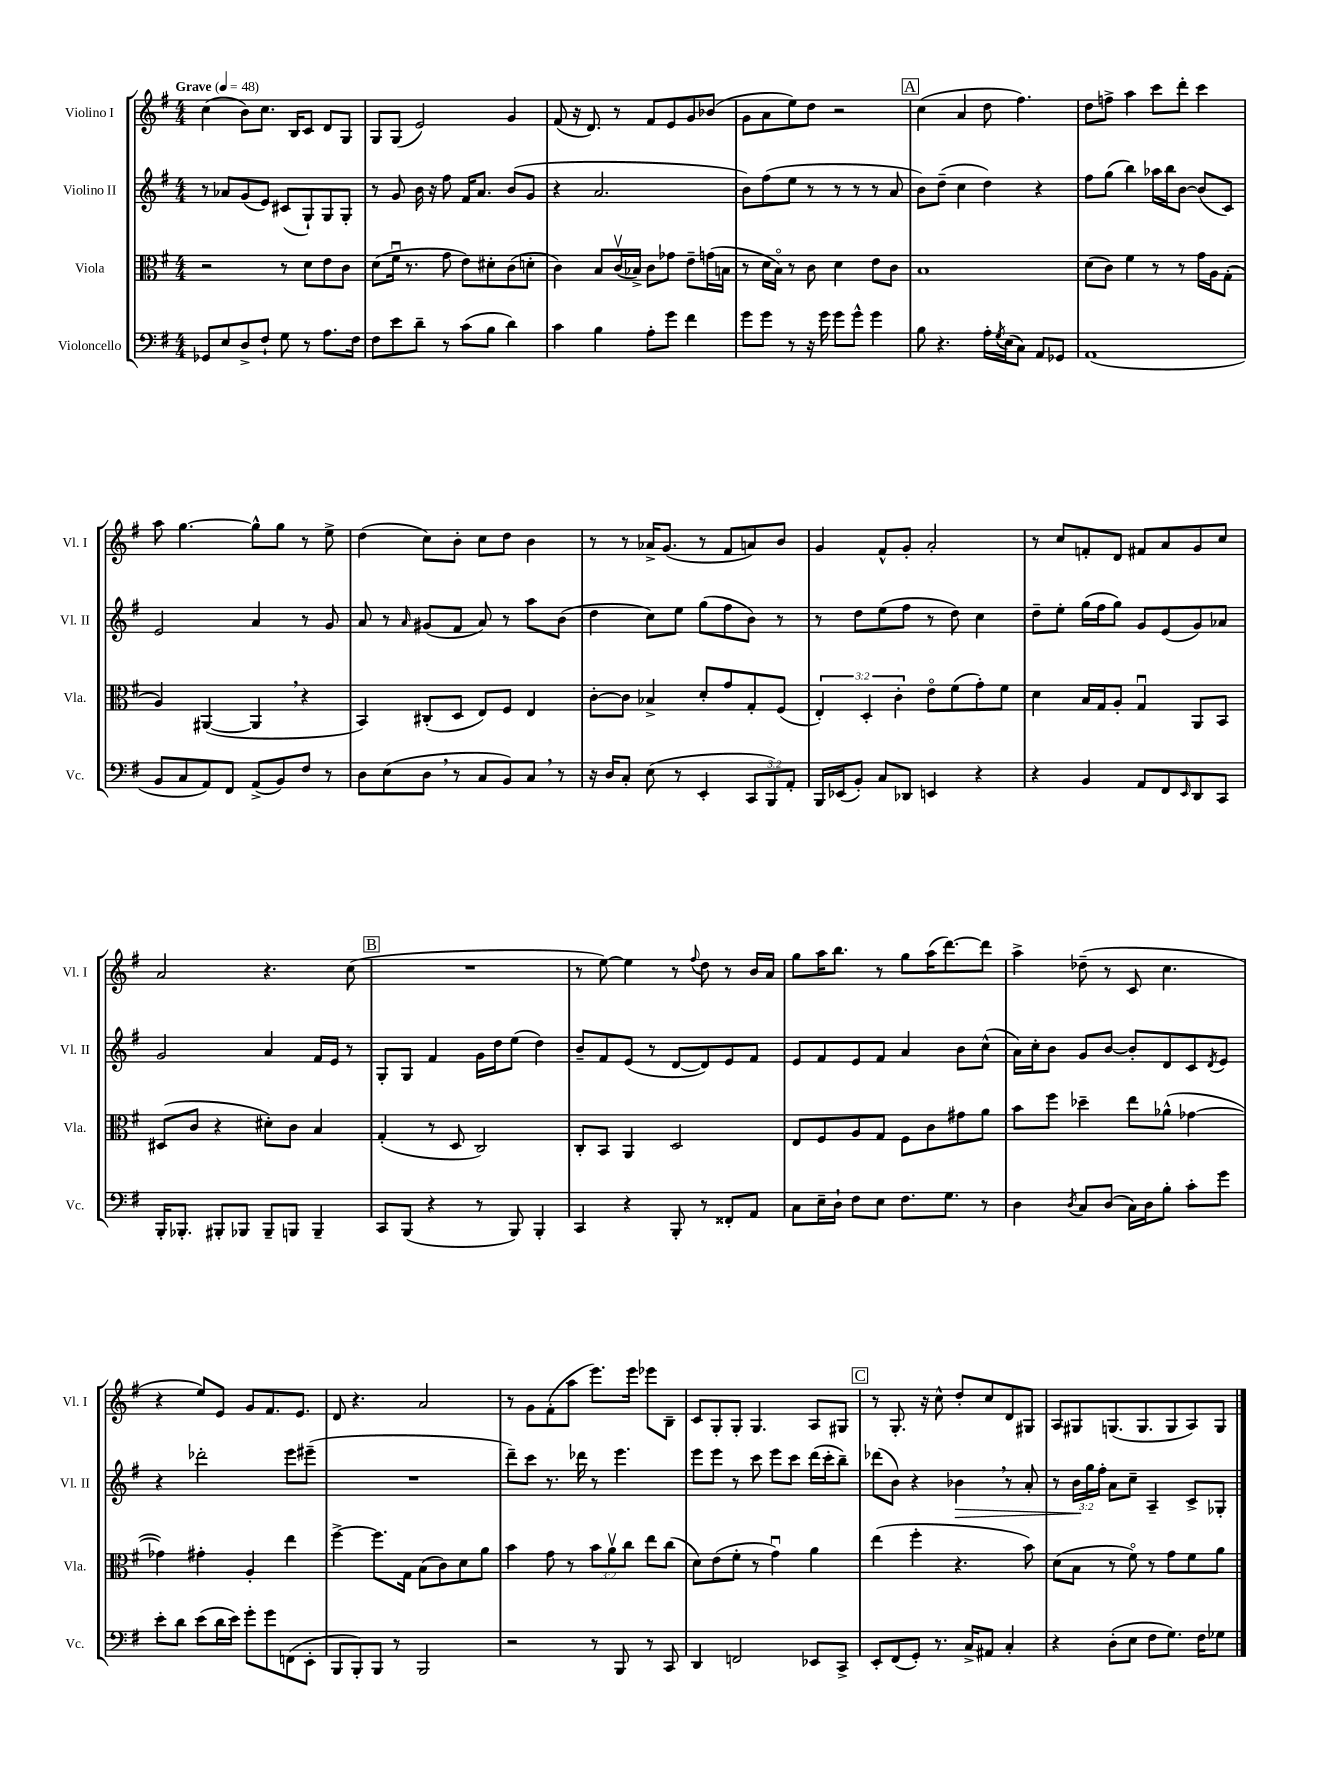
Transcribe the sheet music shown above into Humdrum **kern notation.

**kern	**kern	**kern	**dynam	**kern
*part4	*part3	*part2	*part2	*part1
*staff4	*staff3	*staff2	*staff2	*staff1
*I"Violoncello	*I"Viola	*I"Violino II	*	*I"Violino I
*I'Vc.	*I'Vla.	*I'Vl. II	*	*I'Vl. I
*clefF4	*clefC3	*clefG2	*	*clefG2
*k[f#]	*k[f#]	*k[f#]	*	*k[f#]
*M4/4	*M4/4	*M4/4	*	*M4/4
*MM48	*MM48	*MM48	*	*MM48
=1	=1	=1	=1	=1
!	!	!	!	!LO:TX:a:B:t=Grave
8GG-X/L	2r	8r	.	(4cc\
8E/	.	8a-X/L	.	.
8D^/	.	(8g/	.	8b\L)
8F#`/J	.	8e/J)	.	8.cc\J
8G\	8r	(8c#X/L	.	.
.	.	.	.	16B/KL
8r	8d\L	8G`/)	.	8c/J
8.A\L	8e\	8G/	.	8d/L
.	8c\J	8G'/J	.	8G/J
16F#\Jk	.	.	.	.
=2	=2	=2	=2	=2
8F#\L	(8d\L	8r	.	8G/L
8e\	16f#u\Jk	8g/	.	(8G/J
.	8.r	.	.	.
8d~\J	.	16b\	.	2e/)
.	.	16r	.	.
8r	8g\	8ff#\	.	.
(8c\L	8e\L)	16f#/KL	.	.
.	.	8.a/J	.	.
8B\J	8d#X'\	.	.	.
4d\)	(8c\	(8b/L	.	4g/
.	8dn'\J	8g/J	.	.
=3	=3	=3	=3	=3
4c\	4c\)	4r	.	(8f#/
.	.	.	.	16r
.	.	.	.	8.d/)
4B\	8B/L	2.a/	.	.
.	(16cv/L	.	.	8r
.	16B-X^/JJ)	.	.	.
8A'\L	8c\L	.	.	8f#/L
8g\J	8g-X\J	.	.	8e/
4f#\	8e~\L	.	.	8g/
.	(16gn\L	.	.	(8b-X/J
.	16Bn\JJ	.	.	.
=4	=4	=4	=4	=4
8g\L	8r	8b\L)	.	8g\L
8g\J	16d\LL	(8ff#\	.	8a\
.	16B\JJ)	.	.	.
8r	8r	8ee\J	.	8ee\)
16r	8c\	8r	.	8dd\J
16g\	.	.	.	.
8g\L	4d\	8r	.	2r
8g^^\J	.	8r	.	.
4g\	8e\L	8r	.	.
.	8c\J	8a/	.	.
!!LO:REH:place=s1:t=A
=5	=5	=5	=5	=5
8B\	1B	8b\L)	.	(4cc\
4.r	.	(8dd~\J	.	.
.	.	4cc\	.	4a/
16A'\LL	.	4dd\)	.	8dd\
8qG/	.	.	.	.
(16E\J	.	.	.	.
8C\J)	.	.	.	4.ff#\)
8AA/L	.	4r	.	.
8GG-X/J	.	.	.	.
=6	=6	=6	=6	=6
(1AA	(8d\L	8ff#\L	.	8dd\L
.	8c\J)	(8gg\J	.	8ffn^\J
.	4f#\	4bb\)	.	4aa\
.	8r	16aa-X\LL	.	8ccc\L
.	.	16bb\J	.	.
.	8r	[8b\J	.	8ddd'\J
.	16g\LL	(8b/L]	.	4ccc\
.	16A\J	.	.	.
.	(8G'\J	8c/J)	.	.
!!LO:LB:g=z
=7	=7	=7	=7	=7
8BB/L	4A/)	2e/	.	8aa\
8C/	.	.	.	[4.gg\
8AA/)	([4AA#X/	.	.	.
8FF#/J	.	.	.	.
(8AA^/L	4AA#,/]	4a/	.	8gg^^\L]
8BB/)	.	.	.	8gg\J
8F#/J	4r	8r	.	8r
8r	.	8g/	.	8ee^\
=8	=8	=8	=8	=8
8D\L	4BB/)	8a/	.	(4dd\
(8E\	.	8r	.	.
.	.	16qqa/	.	.
8D,\J	(8C#X'/L	(8g#X/L	.	8cc\L)
8r	8D/J	8f#/J	.	8b'\J
8C/L	8E/L)	8a/)	.	8cc\L
8BB/)	8F#/J	8r	.	8dd\J
8C,/J	4E/	8aa\L	.	4b\
8r	.	(8b\J	.	.
=9	=9	=9	=9	=9
16r	[8c'\L	4dd\	.	8r
16D/KL	.	.	.	.
8C'/J	8c\J]	.	.	8r
(8E\	4B-X^/	8cc\L)	.	16a-X^/KL
.	.	.	.	(8.g/J
8r	.	8ee\J	.	.
4EE'/	8d'/L	(8gg\L	.	8r
.	8g/	8ff#\	.	8f#/L
12CC/L	8G'/	8b\J)	.	8an/)
12BBB/)	.	.	.	.
.	(8F#/J	8r	.	8b/J
12AA'/J	.	.	.	.
=10	=10	=10	=10	=10
16BBB/LL	6E'/)	8r	.	4g/
(16EE-X/J	.	.	.	.
8BB'/J)	.	8dd\L	.	.
.	6D'/	.	.	.
8C/L	.	(8ee\	.	8f#^^/L
.	6c'\	.	.	.
8DD-X/J	.	8ff#\J	.	8g'/J
4EEn/	8e\L	8r	.	2a'/
.	(8f#\	8dd\)	.	.
4r	8g'\)	4cc\	.	.
.	8f#\J	.	.	.
=11	=11	=11	=11	=11
4r	4d\	8dd~\L	.	8r
.	.	8ee'\J	.	8cc/L
4BB/	16B/LL	(16gg\LL	.	8fn'/
.	16G/J	16ff#\J	.	.
.	8A'/J	8gg\J)	.	8d/J
8AA/L	4Gu/	8g/L	.	8f#X/L
8FF#/	.	(8e/	.	8a/
16qqEE/	.	.	.	.
8DD/	8AA/L	8g/)	.	8g/
8CC/J	8BB/J	8a-X/J	.	8cc/J
!!LO:LB:g=z
=12	=12	=12	=12	=12
16BBB'/KL	(8D#X/L	2g/	.	2a/
8.BBB-X'/J	.	.	.	.
.	8c/J	.	.	.
8BBB#X'/L	4r	.	.	.
8BBB-X/J	.	.	.	.
8BBB-~/L	8d#X'\L)	4a/	.	4.r
8BBBn/J	8c\J	.	.	.
4BBB~/	4B/	16f#/LL	.	.
.	.	16e/JJ	.	.
.	.	8r	.	(8cc\
!!LO:REH:place=s1:t=B
=13	=13	=13	=13	=13
8CC/L	(4G'/	8G'/L	.	1r
(8BBB/J	.	8G/J	.	.
4r	8r	4f#/	.	.
.	8D/	.	.	.
8r	2C/)	16g\LL	.	.
.	.	16dd\J	.	.
8BBB/)	.	(8ee\J	.	.
4BBB'/	.	4dd\)	.	.
=14	=14	=14	=14	=14
4CC/	8C'/L	8b~/L	.	8r
.	8BB/J	8f#/	.	[8ee\)
4r	4AA/	(8e/J	.	4ee\]
.	.	8r	.	.
8BBB'/	2D/	[8d/L	.	8r
.	.	.	.	8qqff#/
8r	.	8d/])	.	8dd\
8FF##X'/L	.	8e/	.	8r
8AA/J	.	8f#/J	.	16b/LL
.	.	.	.	16a/JJ
=15	=15	=15	=15	=15
8C\L	8E/L	8e/L	.	8gg\L
16E~\L	8F#/	8f#/	.	16aa\K
16D`\JJ	.	.	.	8.bb\J
8F#\L	8A/	8e/	.	.
8E\J	8G/J	8f#/J	.	8r
8.F#\L	8F#\L	4a/	.	8gg\L
.	8c\	.	.	(16aa\K
8.G\J	.	.	.	[8.ddd\)
.	8g#X\	8b\L	.	.
8r	8a\J	(8cc^^\J	.	8ddd\J]
=16	=16	=16	=16	=16
4D\	8b\L	16a\LL)	.	4aa^\
.	.	16cc'\J	.	.
.	8ff#\J	8b\J	.	.
8qD/	.	.	.	.
8C/L	4dd-X~\	8g/L	.	(8dd-X~\
(8D/J	.	[8b/J	.	8r
16C\LL)	8ee\L	8b'/L]	.	8c/
16D\J	.	.	.	.
8B'\J	(8a-X^^\J	8d/	.	4.cc\
8c'\L	[4g-X\	8c/	.	.
.	.	8qd/	.	.
8g\J	.	8e/J	.	.
!!LO:LB:g=z
=17	=17	=17	=17	=17
8e'\L	4g-X\])	4r	.	4r
8d\J	.	.	.	.
(8e\L	4g#X'\	2ddd-X'\	.	8ee/L)
16d\L	.	.	.	8e/J
16e\JJ)	.	.	.	.
8g'\L	4A'/	.	.	8g/L
8g\	.	.	.	8.f#/
(8FFn\	4ee\	8eee\L	.	.
.	.	.	.	8.e/J
8EE'\J	.	(8eee#X~\J	.	.
=18	=18	=18	=18	=18
8BBB/L	[4ff#^\	1r	.	8d/
8BBB'/)	.	.	.	4.r
8BBB/J	8.ff#\L]	.	.	.
8r	.	.	.	.
.	16G\Jk	.	.	.
2BBB/	(8B\L	.	.	2a/
.	8c\)	.	.	.
.	8d\	.	.	.
.	8a\J	.	.	.
=19	=19	=19	=19	=19
2r	4b\	8ddd~\L)	.	8r
.	.	8ccc\J	.	8g\L
.	8g\	8.r	.	(8f#'\
.	8r	.	.	8aa\J
.	.	16ddd-X\	.	.
8r	12b\L	8r	.	8.eee\L)
.	12av\	.	.	.
8BBB/	.	4.eee\	.	.
.	12cc\J	.	.	.
.	.	.	.	16eee\Jk
8r	8ee\L	.	.	8eee-X\L
8CC/	(8cc\J	.	.	8B~\J
=20	=20	=20	=20	=20
4DD/	8d\L)	8eee\L	.	8c/L
.	(8e\	8eee\J	.	8G'/
2FFn/	8f#'\J	8r	.	8G'/J
.	8r	8ccc\	.	4.G/
.	4gu\)	8eee\L	.	.
.	.	8ccc\J	.	.
8EE-X/L	4a\	(16ddd\LL	.	8A/L
.	.	16ccc'\J	.	.
8CC^/J	.	8bb~\J)	.	8G#X/J
!!LO:REH:place=s1:t=C
=21	=21	=21	=21	=21
8EE'/L	(4ee\	(8ddd-X\L	.	8r
(8FF#/	.	8b\J)	.	8.G'/
8GG'/J)	4ff#'\	4r	.	.
.	.	.	.	16r
8.r	.	.	.	8cc^^\
!	!	!	!LO:HP:b	!
.	4.r	4b-X,\	>	8dd'/L
16C^/KL	.	.	.	.
8AA#X/J	.	.	.	8cc/
4C'/	.	8r	.	8d/
.	8b\)	8a'/	.	8G#X/J
=22	=22	=22	=22	=22
4r	(8d\L	8r	.	8A/L
.	8B\J	24b\LL	.	8G#X/
.	.	24gg\	]	.
.	.	24ff#'\JJ	.	.
(8D'\L	8r	8a\L	.	(8.Gn/
8E\J	8f#\)	8cc~\J	.	.
.	.	.	.	8.G/
8F#\L	8r	4A~/	.	.
8.G\J)	8g\L	.	.	8G/
.	8f#\	8c^/L	.	8A/)
16F#\KL	.	.	.	.
8G-X\J	8a\J	8G-X'/J	.	8G/J
==	==	==	==	==
*-	*-	*-	*-	*-
